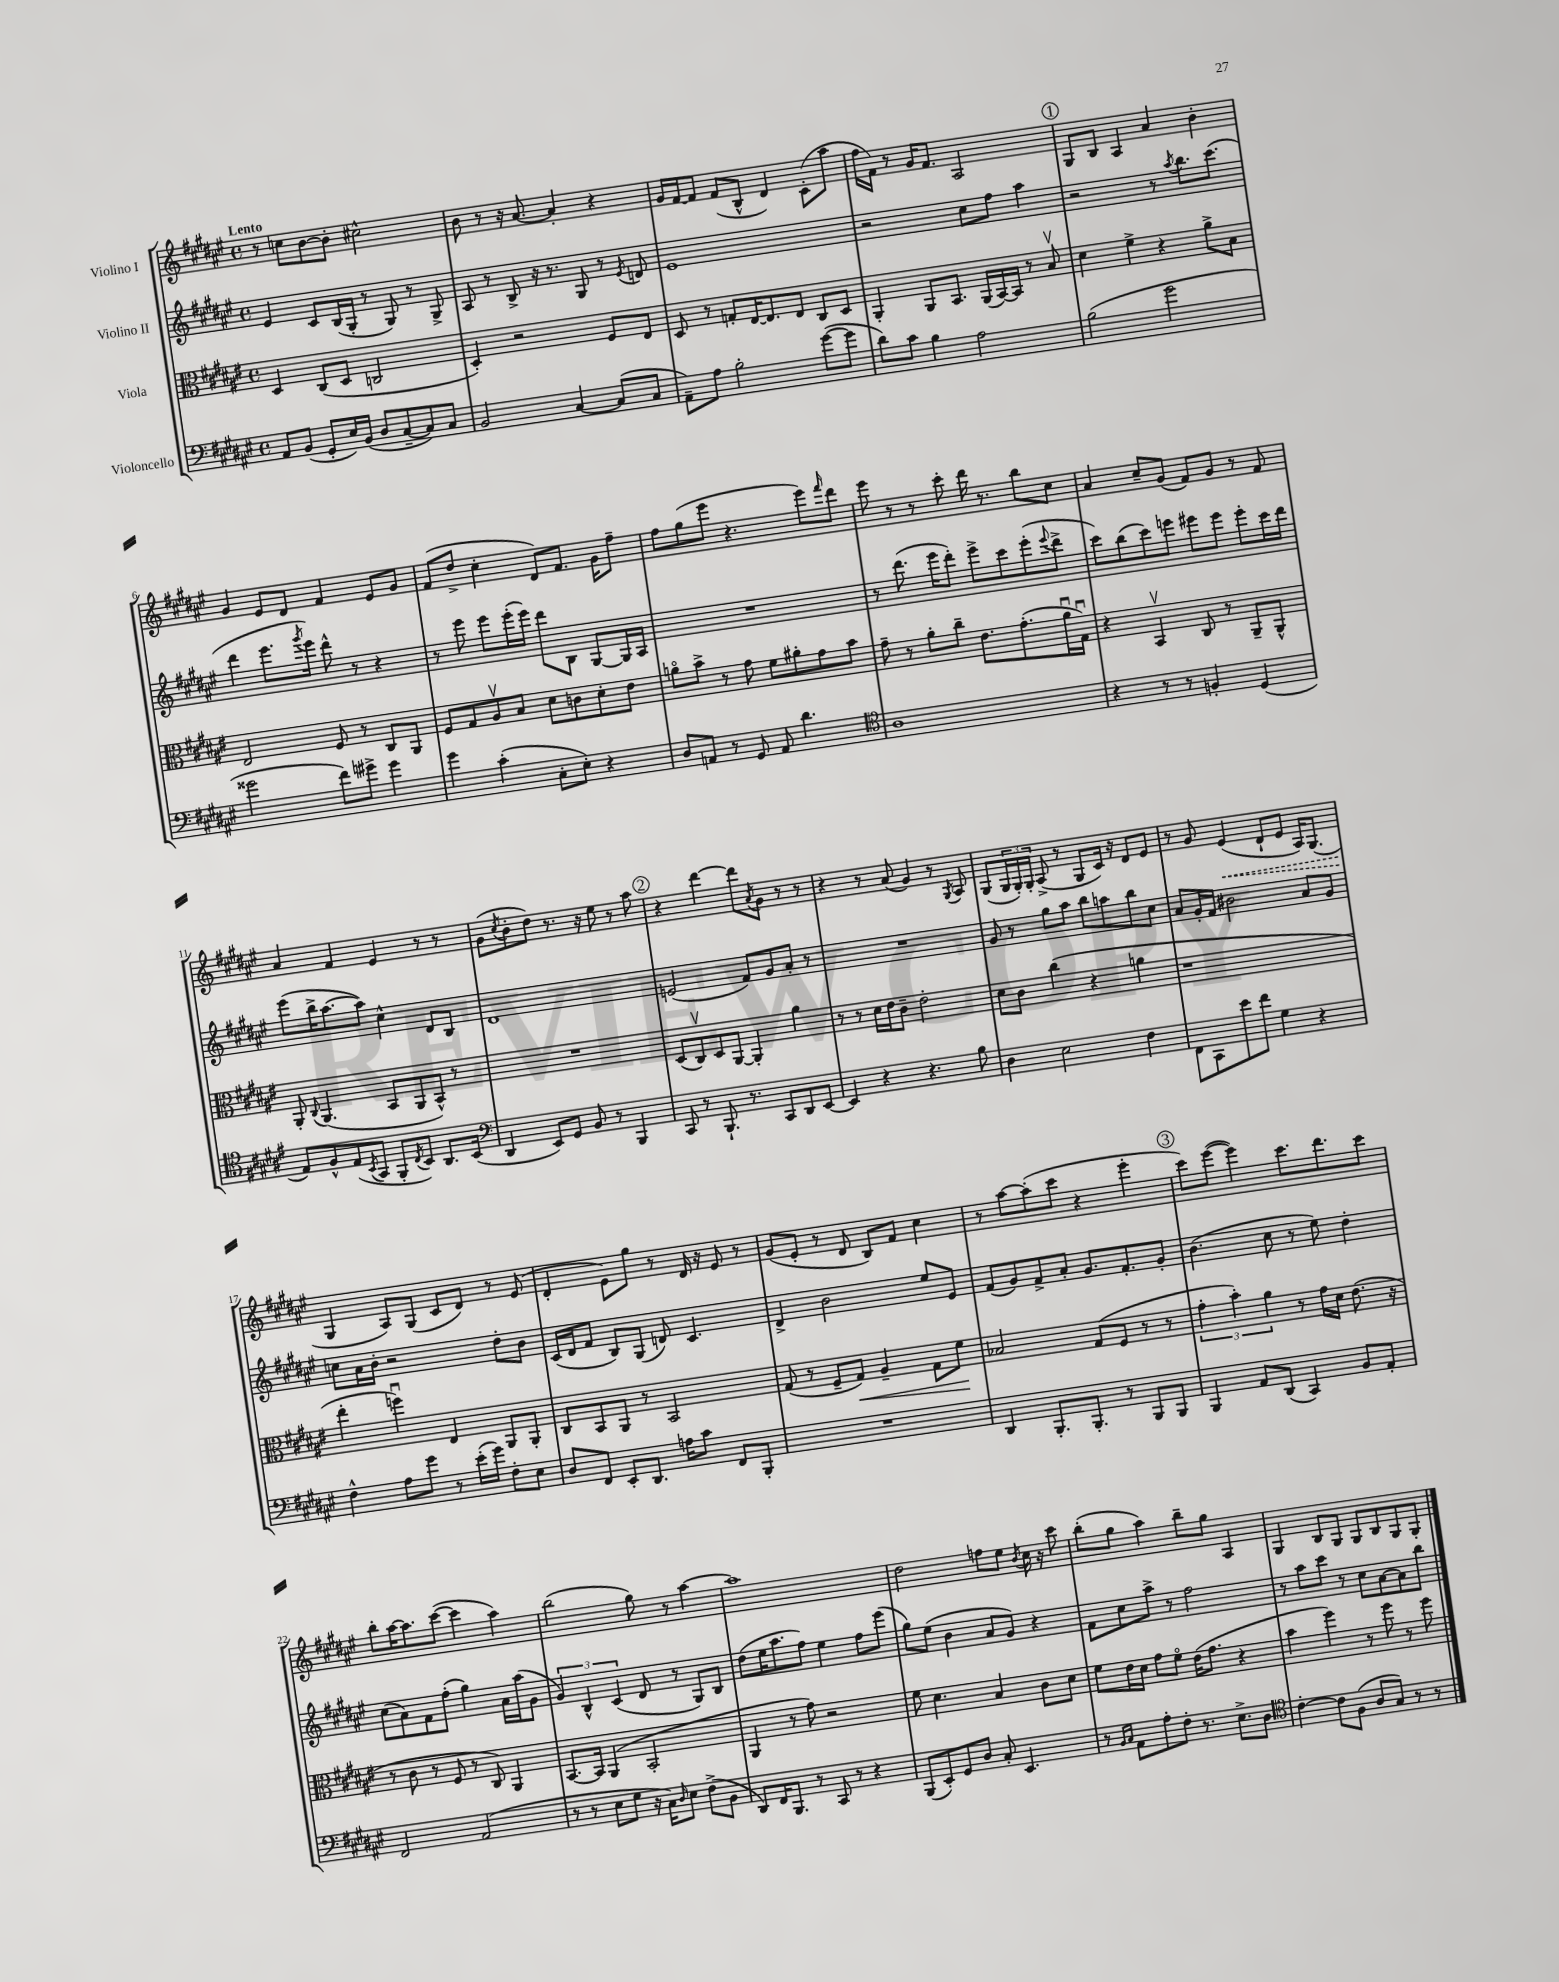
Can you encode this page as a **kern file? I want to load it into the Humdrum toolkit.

**kern	**kern	**dynam	**kern	**kern	**dynam
*part4	*part3	*part3	*part2	*part1	*part1
*staff4	*staff3	*staff3	*staff2	*staff1	*staff1
*I"Violoncello	*I"Viola	*	*I"Violino II	*I"Violino I	*
*clefF4	*clefC3	*	*clefG2	*clefG2	*
*k[f#c#g#d#a#e#]	*k[f#c#g#d#a#e#]	*	*k[f#c#g#d#a#e#]	*k[f#c#g#d#a#e#]	*
*M4/4	*M4/4	*	*M4/4	*M4/4	*
*met(c)	*met(c)	*	*met(c)	*met(c)	*
=1	=1	=1	=1	=1	=1
!	!	!	!	!LO:TX:a:B:t=Lento	!
8AA#/L	4D#/	.	4e#/	8r	.
(8BB/J	.	.	.	8ccn\L	.
8GG#'/L	(8C#/L	.	8c#/L	[8b\	.
16E#/L)	8D#/J	.	(16B/L	8b'\J]	.
(16BB/JJ	.	.	16G#'/JJ	.	.
8D#/L	2Cn/	.	8r	2cc#X^^\	.
[8C#~/	.	.	8G#/)	.	.
8C#/])	.	.	8r	.	.
8C#/J	.	.	8G#^/	.	.
=2	=2	=2	=2	=2	=2
2BB/	4D#'/)	.	8A#/	8b\	.
.	.	.	8r	8r	.
.	2r	.	8B^/	16r	.
.	.	.	.	[8.a#/	.
.	.	.	16r	.	.
.	.	.	8.r	.	.
[4C#/	.	.	.	4a#'/]	.
.	.	.	8G#/	.	.
(8C#/L]	8F#/L	.	8r	4r	.
.	.	.	8qe#/	.	.
8C#/J	8E#/J	.	8dn/	.	.
=3	=3	=3	=3	=3	=3
8AA#~\L)	8D#/	.	1e#	16g#/LL	.
.	.	.	.	[16f#/J	.
8A#\J	8r	.	.	8f#/J]	.
2B'\	8Gn'/L	.	.	(8f#/L	.
.	[16E#/K	.	.	8B^^/J	.
.	8.E#/]	.	.	.	.
.	.	.	.	4d#/)	.
.	8E#/J	.	.	.	.
([8g#\L	8C#/L	.	.	(8c#'\L	.
8g#\J]	8D#/J	.	.	8aa#\J	.
=4	=4	=4	=4	=4	=4
8d#\L)	4AA#'/	.	2r	16ff#\LL	.
.	.	.	.	16f#\JJ)	.
8c#\J	.	.	.	8r	.
4B\	8AA#/L	.	.	16g#/KL	.
.	.	.	.	8.f#/J	.
.	8.BB/J	.	.	.	.
2A#\	.	.	8cc#\L	2A#/	.
.	(16AA#/LL	.	.	.	.
.	[16BB/)	.	8ff#\J	.	.
.	16BB/JJ]	.	.	.	.
.	8r	.	4aa#\	.	.
.	8Bv/	.	.	.	.
!!LO:REH:place=s1:t=1
=5	=5	=5	=5	=5	=5
(2B\	4d#\	.	2r	8G#/L	.
.	.	.	.	8B/J	.
.	4f#^\	.	.	4A#/	.
2g#\	4r	.	8r	4a#/	.
.	.	.	8qaa#/	.	.
.	.	.	8.bb\L	.	.
.	8a#^\L	.	.	4b'\	.
.	.	.	(8.ccc#\J	.	.
.	8B\J	.	.	.	.
!!LO:LB:g=z
=6	=6	=6	=6	=6	=6
2g##X\	2E#/	.	4ddd#\	4g#/	.
.	.	.	8.eee#\L	8e#/L	.
.	.	.	.	8d#/J	.
.	.	.	8qggg#/	.	.
.	.	.	16eee#\Jk)	.	.
8f#\L)	8F#/	.	8ddd#^^\	4f#/	.
8g#X^\J	8r	.	8r	.	.
4g#\	8C#/L	.	4r	8e#/L	.
.	8AA#/J	.	.	8g#/J	.
=7	=7	=7	=7	=7	=7
4g#\	8F#/L	.	8r	(8f#/L	.
.	8G#/	.	8eee#\	8dd#^/J	.
(4c#'\	8A#v/	.	8eee#\L	4cc#'\	.
.	8B/J	.	(16eee#'\L	.	.
.	.	.	16eee#\JJ)	.	.
8C#'\L	8d#\L	.	8ddd#\L	8d#/L)	.
8E#'\J)	8cn\	.	8B\J	8.f#/J	.
4r	8d#'\	.	[8G#/L	.	.
.	.	.	.	16g#\KL	.
.	8e#\J	.	16G#/L]	8ff#~\J	.
.	.	.	16A#/JJ	.	.
=8	=8	=8	=8	=8	=8
8D#/L	8an\L	.	1r	8ff#\L	.
8AAn/J	8b^\J	.	.	(8gg#\	.
8r	8r	.	.	8eee#\J	.
8GG#/	8g#\	.	.	4.r	.
8AA/	8f#\L	.	.	.	.
4.d#\	8a#X'\	.	.	.	.
.	8g#\	.	.	8eee#\L)	.
.	.	.	.	16qqfff#/	.
.	8b\J	.	.	8ddd#\J	.
=9	=9	=9	=9	=9	=9
*clefC4	*	*	*	*	*
1A#	8g#~\	.	8r	8eee#\	.
.	8r	.	(8.ddd#\	8r	.
.	8a#'\L	.	.	8r	.
.	.	.	16eee#\KL	.	.
.	8cc#~\J	.	8ddd#'\J)	8ccc#'\	.
.	8.e#\L	.	8eee#^\L	16ddd#\	.
.	.	.	.	8.r	.
.	.	.	8ccc#\	.	.
.	(8.g#'\	.	.	.	.
.	.	.	(8eee#'\	8bb\L	.
.	.	.	8qqeee#/	.	.
.	16a#u\L	.	8ddd#^\J	8cc#\J	.
.	16G#u\JJ)	.	.	.	.
=10	=10	=10	=10	=10	=10
4r	4r	.	8ccc#\L)	4a#/	.
.	.	.	(8bb\	.	.
8r	4BBv/	.	8ccc#\)	8cc#~/L	.
8r	.	.	8eeen\J	(8g#/J	.
4Fn'/	8C#/	.	8eee#X\L	8f#/L)	.
.	8r	.	8eee#\J	8g#/J	.
(4D#/	8AA#~/L	.	8eee#'\L	8r	.
.	8AA#^^/J	.	16ccc#\L	8f#/	.
.	.	.	16ddd#\JJ	.	.
!!LO:LB:g=z
=11	=11	=11	=11	=11	=11
8E#/L)	8AA#'/	.	(8eee#\L	4a#/	.
.	8qqC#/	.	.	.	.
8F#^^/	(4.AA#/	.	16bb^\K	.	.
.	.	.	[8.aa#\	.	.
(8E#/	.	.	.	4f#/	.
8qBB/	.	.	.	.	.
8GG#/J	.	.	8aa#\J])	.	.
8FF#'/L	8BB/L	.	4cc#^^\	4e#/	.
8qC#/	.	.	.	.	.
8BB/J)	8AA#/	.	.	.	.
8.AA#/L	8BB^^/J)	.	8d#/L	8r	.
.	8r	.	8B/J	8r	.
(16BB/Jk	.	.	.	.	.
=12	=12	=12	=12	=12	=12
*clefF4	*	*	*	*	*
4DD#/	1r	.	1d#	(8g#\L	.
.	.	.	.	8qcc#/	.
.	.	.	.	8b'\	.
8EE#/L)	.	.	.	8dd#\J)	.
8GG#/J	.	.	.	8.r	.
8BB/	.	.	.	.	.
.	.	.	.	16r	.
8r	.	.	.	8ee#\	.
4BBB/	.	.	.	8r	.
.	.	.	.	8aa#\	.
!!LO:REH:place=s1:t=2
=13	=13	=13	=13	=13	=13
8CC#/	(8D#/L	.	(2en/	4r	.
8r	8C#v/)	.	.	.	.
8.BBB`/	8D#/	.	.	[4ddd#\	.
.	[8AA#/J	.	.	.	.
8.r	.	.	.	.	.
.	4AA#'/]	.	8f#/L)	8ddd#\L]	.
.	.	.	.	8qa#/	.
8CC#/L	.	.	8g#/	8g#\J	.
8DD#/	4a#\	.	8a#'/J	8r	.
[8EE#/J	.	.	8r	8r	.
=14	=14	=14	=14	=14	=14
4EE#/]	8r	.	1r	4r	.
.	8r	.	.	.	.
4r	16d#\LL	.	.	8r	.
.	16e#\J	.	.	.	.
.	8c#~\J	.	.	(8a#/	.
4.r	2e#'\	.	.	4g#/)	.
.	.	.	.	8r	.
.	.	.	.	8qG#/	.
8B\	.	.	.	8A#/	.
=15	=15	=15	=15	=15	=15
4D#\	8d#\L	.	8g#/	(8G#/L	.
.	8c#\J	.	8r	24G#/L	.
.	.	.	.	24G#'/)	.
.	.	.	.	24G#'/JJ	.
2E#\	(4cc#\	.	8gg#\L	(8A#^/	.
.	.	.	8aa#\J	8r	.
.	4r	.	8bb\L	8G#/L	.
.	.	.	8aan\	16c#/Jk)	.
.	.	.	.	16r	.
4F#\	4an\	.	8bb\	8d#/L	.
.	.	.	8cc#\J	8e#/J	.
=16	=16	=16	=16	=16	=16
8FF#\L	1r	.	8a#/L	8r	.
8CC#\	.	.	16g#'/L	8g#/	.
.	.	.	16f#/JJ	.	.
!	!	!	!	!	!LO:HP:b
8e#\	.	.	2b#X\	(4e#/	<
8f#\J	.	.	.	.	.
4G#\	.	.	.	8d#`/L	.
.	.	.	.	8e#/J	.
4r	.	.	8a#/L	16A#/KL)	.
.	.	.	.	(8.G#/J	.
.	.	.	8g#/J	.	.
!!LO:LB:g=z
=17	=17	=17	=17	=17	=17
4F#^^\	4ee#'\	.	8ccn\L	4G#/	.
.	.	.	16a#\L	.	.
.	.	.	16b'\JJ	.	.
8A#\L	4ffnu\)	.	2r	8A#/L)	[
8g#\J	.	.	.	(8G#/J	.
8r	4E#/	.	.	8c#/L	.
(16e#'\LL	.	.	.	8d#/J)	.
16g#\JJ)	.	.	.	.	.
8F#'\L	8AA#/L	.	8dd#'\L	8r	.
8E#\J	8AA#'/J	.	8b\J	(8e#/	.
=18	=18	=18	=18	=18	=18
8D#/L	8C#/L	.	(16c#/LL	4d#'/	.
.	.	.	16d#/J	.	.
8FF#/J	8BB/	.	8f#/J	.	.
8EE#'/L	8AA#/J	.	8B/L)	8e#\L)	.
8.DD#/J	8r	.	(8G#/J	8gg#\J	.
.	2BB/	.	8dn/)	8r	.
16An\KL	.	.	.	.	.
8c#\J	.	.	4.c#/	16d#/	.
.	.	.	.	16r	.
8FF#/L	.	.	.	8e#/	.
8BBB'/J	.	.	.	8r	.
=19	=19	=19	=19	=19	=19
1r	(8G#/	.	4d#^/	(8g#/L	.
.	8r	.	.	8e#'/J	.
.	8F#~/L	.	2b\	8r	.
!	!	!LO:HP:b	!	!	!
.	8G#/J)	<	.	8d#/	.
.	4A#~/	.	.	8B/L)	.
.	.	.	.	8f#/J	.
.	8G#\L	.	8ee#/L	4cc#\	.
.	8f#\J	.	8e#/J	.	.
.	.	[	.	.	.
=20	=20	=20	=20	=20	=20
4DD#/	2B-X/	.	(8f#/L	8r	.
.	.	.	8g#/)	[8aa#\L	.
8.BBB'/L	.	.	8f#^/	(8aa#'\]	.
.	.	.	8a#'/J	8ccc#\J	.
8.BBB'/J	.	.	.	.	.
.	(8G#/L	.	8.g#/L	4r	.
8r	8F#/J	.	.	.	.
.	.	.	8.f#'/	.	.
8BBB/L	8r	.	.	4eee#'\	.
8BBB/J	8r	.	8g#'/J	.	.
!!LO:REH:place=s1:t=3
=21	=21	=21	=21	=21	=21
4BBB/	6g#'\	.	(4.b\	8ccc#\L)	.
.	.	.	.	([8eee#\J	.
.	6b'\)	.	.	.	.
8AA#/L	.	.	.	4eee#\])	.
.	6a#\	.	.	.	.
(8DD#/J	.	.	8cc#\	.	.
4CC#/)	8r	.	8r	8.ccc#\L	.
.	16g#\LL	.	8ee#\)	.	.
.	16d#\JJ	.	.	8.ddd#\	.
8BB/L	(8.e#\	.	4dd#'\	.	.
8AA#'/J	.	.	.	8ccc#\J	.
.	16r	.	.	.	.
!!LO:LB:g=z
=22	=22	=22	=22	=22	=22
2FF#/	8r	.	(8cc#\L	8bb'\L	.
.	8c#\	.	8a#\)	[16aa#\K	.
.	.	.	.	8.aa#\]	.
.	8r	.	8f#\	.	.
.	8F#/	.	(8ff#'\J	([8ccc#\J	.
(2AA#/	8r	.	4gg#\)	4ccc#\]	.
.	8C#/)	.	.	.	.
.	4AA#/	.	16a#\LL	4aa#\)	.
.	.	.	(16aa#\J	.	.
.	.	.	8g#\J	.	.
=23	=23	=23	=23	=23	=23
8r	[8.BB/L	.	6g#/)	(2bb\	.
8r	.	.	.	.	.
.	.	.	6B^^/	.	.
.	16BB/Jk]	.	.	.	.
8E#\L	(4AA#/	.	.	.	.
.	.	.	(6c#/	.	.
8G#\J	.	.	.	.	.
16r	2BB'/	.	8d#/	8gg#\)	.
16C#\KL)	.	.	.	.	.
16qqD#/	.	.	.	.	.
8E#\J	.	.	8r	8r	.
(8F#^\L	.	.	8G#/L)	[4aa#\	.
8BB\J	.	.	8B/J	.	.
=24	=24	=24	=24	=24	=24
8DD#/L)	4AA#/	.	(8dd#\L	1aa#]	.
16FF#/K	.	.	16ee#\K	.	.
8.BBB/J	.	.	8.aa#\	.	.
.	8r	.	.	.	.
8r	8g#\)	.	8ff#\J)	.	.
8CC#/	2r	.	4ee#\	.	.
8r	.	.	.	.	.
4r	.	.	8ff#\L	.	.
.	.	.	(8eee#\J	.	.
=25	=25	=25	=25	=25	=25
(8BBB/L	8f#\	.	8gg#\L)	2dd#\	.
8EE#'/)	4.d#\	.	(8ee#\J	.	.
8GG#/	.	.	4b\	.	.
8D#/J	.	.	.	.	.
8C#'/	4B/	.	8a#/L	8ffn\L	.
4.EE#/	.	.	8g#/J)	8ee#\J	.
.	.	.	.	8qb/	.
.	8c#\L	.	4r	16cc#\	.
.	.	.	.	16r	.
.	8d#\J	.	.	8ccc#\	.
=26	=26	=26	=26	=26	=26
8r	8f#\L	.	8f#\L	(8bb'\L	.
16qqBB/LL	.	.	.	.	.
16qqC#/JJ	.	.	.	.	.
8AA#\L	16e#\L	.	8cc#\	8gg#\J	.
.	16d#\JJ	.	.	.	.
8A#'\	8g#\L	.	8aa#^\J	4aa#\)	.
8F#'\J	8f#\J	.	8r	.	.
8.r	(16e#\KL	.	2ff#\	8bb~\L	.
.	8.g#\J	.	.	.	.
.	.	.	.	8gg#\J	.
8.E#^\L	.	.	.	.	.
.	4r	.	.	4A#/	.
8D#\J	.	.	.	.	.
=27	=27	=27	=27	=27	=27
*clefC4	*	*	*	*	*
[4c#'\	4b\	.	8r	4G#/	.
.	.	.	8aa#\L	.	.
8c#\L]	4ff#\)	.	8ccc#\J	8B/L	.
(8F#\J	.	.	8r	8G#/J	.
8A#/L	8r	.	8cc#\L	8G#/L	.
8G#/J)	8ff#\	.	[8a#\	8B/	.
8r	8r	.	8a#\]	8G#/	.
8r	8ff#\	.	8bb\J	8G#'/J	.
==	==	==	==	==	==
*-	*-	*-	*-	*-	*-
